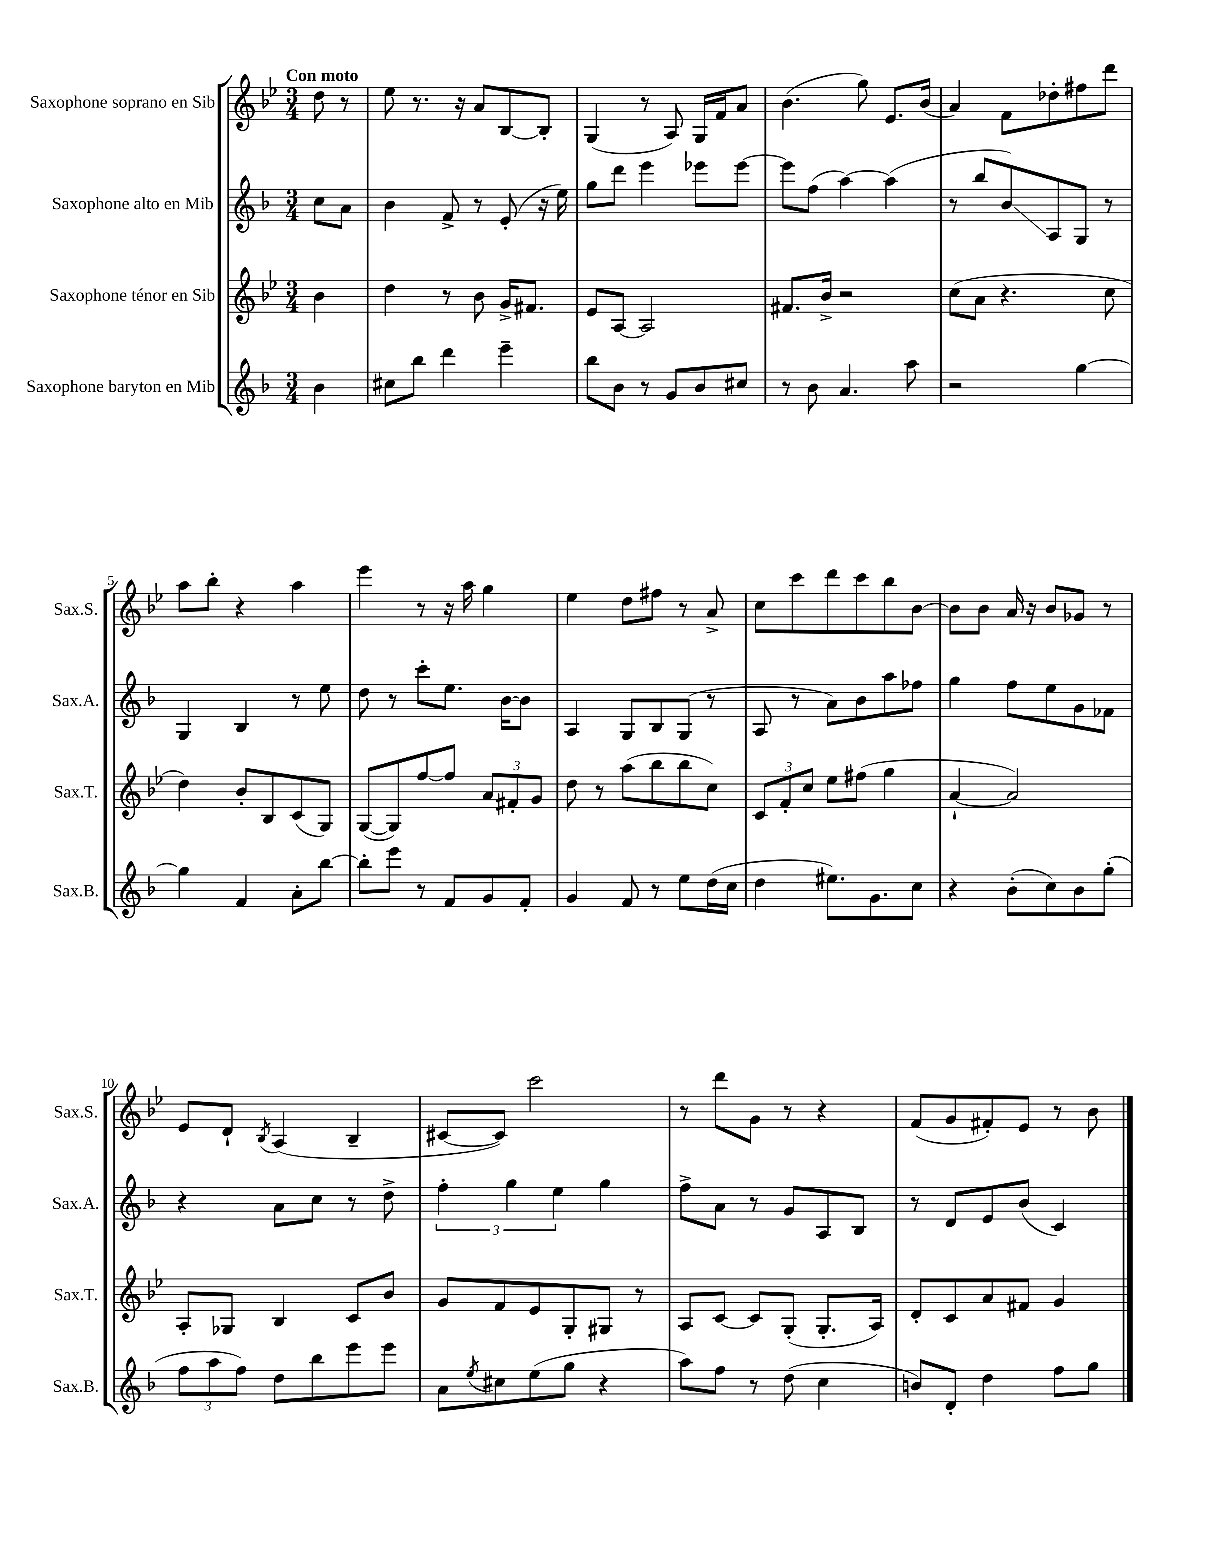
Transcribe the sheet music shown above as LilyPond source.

<<
\new StaffGroup <<
\new Staff = "s0" \with { instrumentName = "Saxophone soprano en Sib" shortInstrumentName = "Sax.S." } {
    \clef treble \key bes \major \numericTimeSignature \time 3/4 \partial 4 \tempo "Con moto"
    d''8 r8 |
    ees''8 r8. r16 a'8 bes8~ bes8-. |
    g4( r8 a8) g16 f'16 a'8 |
    bes'4.( g''8) ees'8. bes'16( |
    a'4) f'8 des''8-. fis''8 d'''8 |
    a''8 bes''8-. r4 a''4 |
    ees'''4 r8 r16 a''16 g''4 |
    ees''4 d''8 fis''8 r8 a'8-> |
    c''8 c'''8 d'''8 c'''8 bes''8 bes'8~ |
    bes'8 bes'8 a'16 r16 bes'8 ges'8 r8 |
    ees'8 d'8-! \acciaccatura { bes8 } a4( bes4-- |
    cis'8~ cis'8) c'''2 |
    r8 d'''8 g'8 r8 r4 |
    f'8( g'8 fis'8-.) ees'8 r8 bes'8 \bar "|." |
}
\new Staff = "s1" \with { instrumentName = "Saxophone alto en Mib" shortInstrumentName = "Sax.A." } {
    \clef treble \key f \major \numericTimeSignature \time 3/4 \partial 4
    c''8 a'8 |
    bes'4 f'8-> r8 e'8-.( r16 e''16) |
    g''8 d'''8 e'''4 ees'''8 ees'''8~ |
    ees'''8 f''8( a''4~) a''4( |
    r8 bes''8 bes'8\glissando) a8 g8 r8 |
    g4 bes4 r8 e''8 |
    d''8 r8 c'''8-. e''8. bes'16~ bes'8 |
    a4 g8 bes8 g8( r8 |
    a8 r8 a'8) bes'8 a''8 fes''8 |
    g''4 f''8 e''8 g'8 fes'8 |
    r4 a'8 c''8 r8 d''8-> |
    \tuplet 3/2 { f''4-. g''4 e''4 } g''4 |
    f''8-> a'8 r8 g'8 a8 bes8 |
    r8 d'8 e'8 bes'8( c'4) \bar "|." |
}
\new Staff = "s2" \with { instrumentName = "Saxophone ténor en Sib" shortInstrumentName = "Sax.T." } {
    \clef treble \key bes \major \numericTimeSignature \time 3/4 \partial 4
    bes'4 |
    d''4 r8 bes'8 g'16-> fis'8. |
    ees'8 a8~ a2 |
    fis'8. bes'16-> r2 |
    c''8( a'8 r4. c''8 |
    d''4) bes'8-. bes8 c'8( g8) |
    g8~( g8) f''8~ f''8 \tuplet 3/2 { a'8 fis'8-. g'8 } |
    d''8 r8 a''8( bes''8 bes''8 c''8) |
    \tuplet 3/2 { c'8 f'8-. c''8 } ees''8 fis''8( g''4 |
    a'4~-! a'2) |
    a8-. ges8 bes4 c'8 bes'8 |
    g'8 f'8 ees'8 g8-. gis8 r8 |
    a8 c'8~ c'8 g8-.( g8.-. a16) |
    d'8-. c'8 a'8 fis'8 g'4 \bar "|." |
}
\new Staff = "s3" \with { instrumentName = "Saxophone baryton en Mib" shortInstrumentName = "Sax.B." } {
    \clef treble \key f \major \numericTimeSignature \time 3/4 \partial 4
    bes'4 |
    cis''8 bes''8 d'''4 e'''4-- |
    bes''8 bes'8 r8 g'8 bes'8 cis''8 |
    r8 bes'8 a'4. a''8 |
    r2 g''4~ |
    g''4 f'4 a'8-. bes''8~ |
    bes''8-. e'''8 r8 f'8 g'8 f'8-. |
    g'4 f'8 r8 e''8 d''16( c''16 |
    d''4 eis''8.) g'8. c''8 |
    r4 bes'8-.( c''8) bes'8 g''8-.( |
    \tuplet 3/2 { f''8 a''8 f''8) } d''8 bes''8 e'''8 e'''8 |
    a'8 \acciaccatura { e''8 } cis''8 e''8( g''8 r4 |
    a''8) f''8 r8 d''8( c''4 |
    b'8) d'8-. d''4 f''8 g''8 \bar "|." |
}
>>
>>
